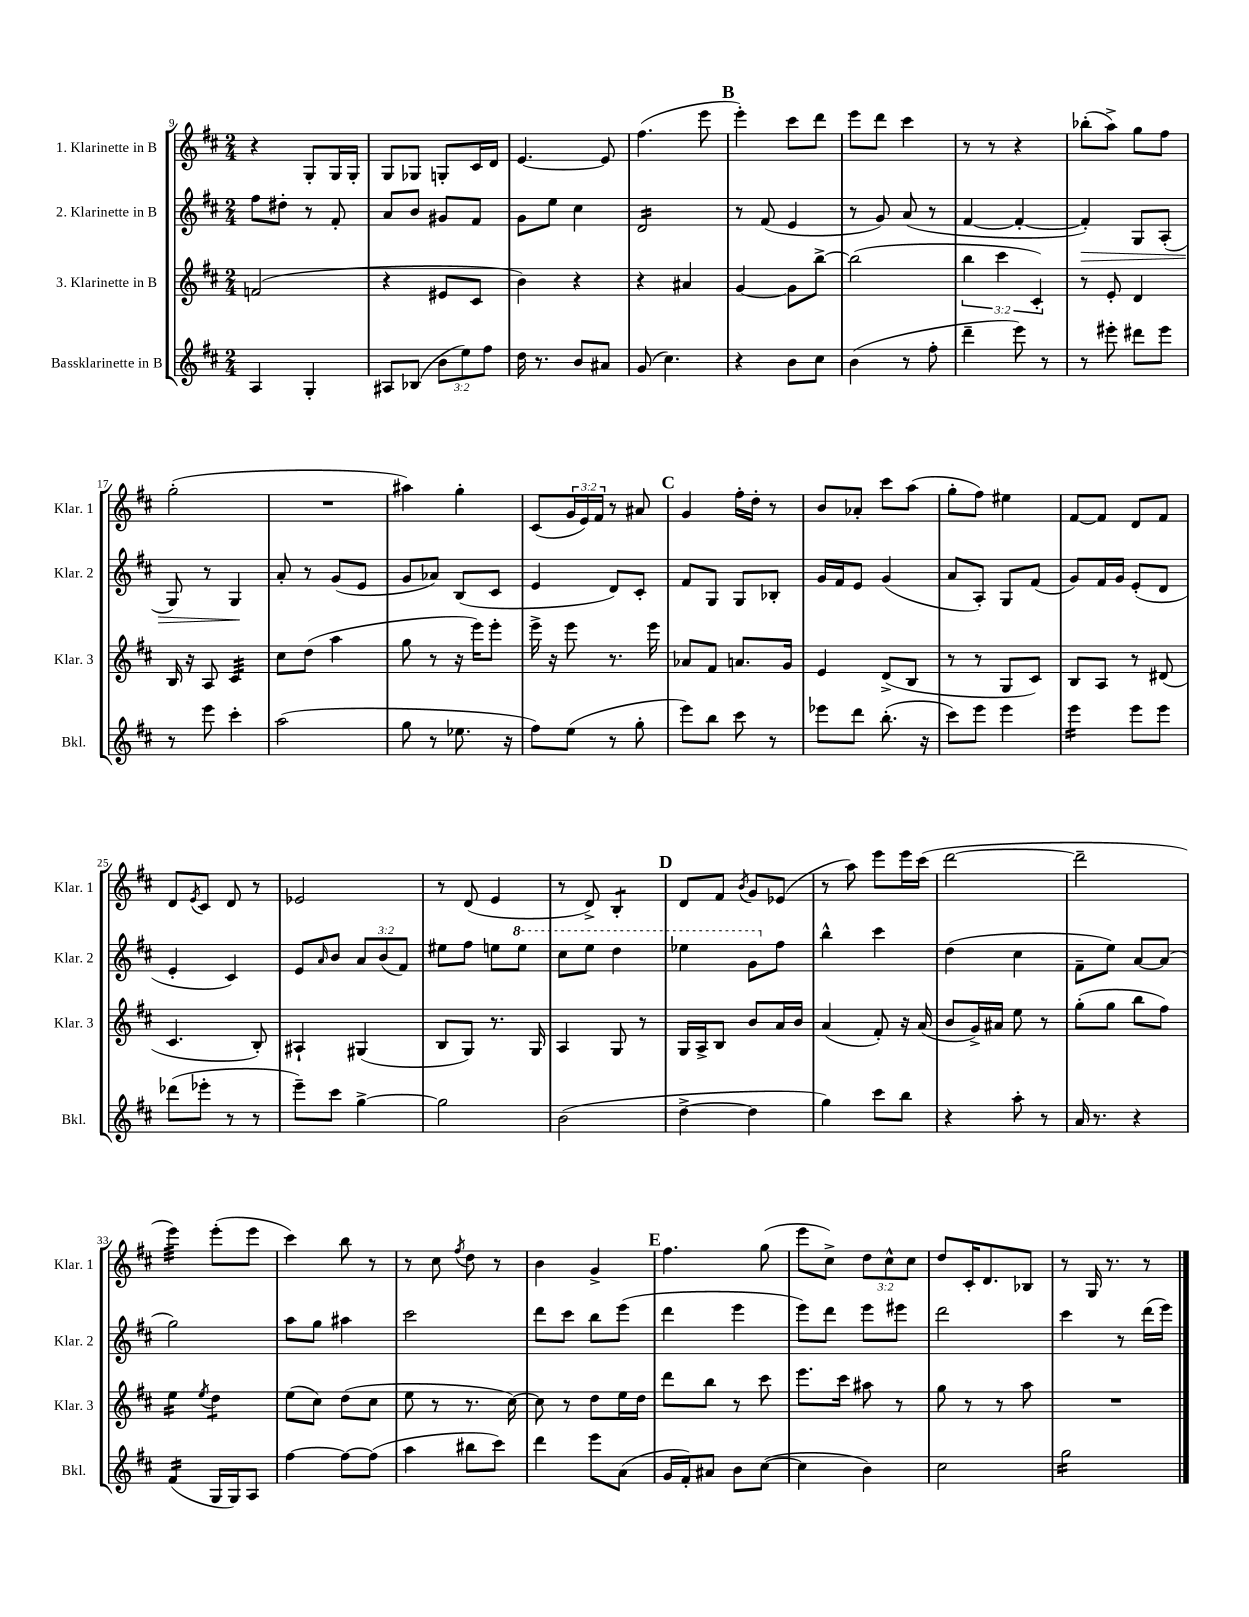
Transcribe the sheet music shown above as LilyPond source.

<<
\new StaffGroup <<
\new Staff = "s0" \with { instrumentName = "1. Klarinette in B" shortInstrumentName = "Klar. 1" } {
    \clef treble \key d \major \numericTimeSignature \time 2/4 \override Staff.TupletNumber.text = #tuplet-number::calc-fraction-text
    r4 g8-. g16 g16-. |
    g8 ges8 g8-. cis'16 d'16 |
    e'4.~ e'8 |
    fis''4.( e'''8 |
    \mark \markup { \bold "B" } e'''4-.) cis'''8 d'''8 |
    e'''8 d'''8 cis'''4 |
    r8 r8 r4 |
    bes''8-.( a''8->) g''8 fis''8 |
    g''2-.( |
    R2 |
    ais''4) g''4-. |
    cis'8( \tuplet 3/2 { g'16 e'16) fis'16 } r8 ais'8 |
    \mark \markup { \bold "C" } g'4 fis''16-. d''16-. r8 |
    b'8 aes'8-. cis'''8 a''8( |
    g''8-. fis''8) eis''4 |
    fis'8~ fis'8 d'8 fis'8 |
    d'8 \acciaccatura { e'8 } cis'8 d'8 r8 |
    ees'2 |
    r8 d'8( e'4 |
    r8 d'8->) b4:8-. |
    \mark \markup { \bold "D" } d'8 fis'8 \acciaccatura { b'8 } g'8 ees'8( |
    r8 a''8) e'''8 e'''16 cis'''16( |
    d'''2~ |
    d'''2-- |
    e'''4:32) e'''8-.( e'''8 |
    cis'''4) b''8 r8 |
    r8 cis''8 \acciaccatura { fis''8 } d''8 r8 |
    b'4 g'4-> |
    \mark \markup { \bold "E" } fis''4. g''8( |
    e'''8 cis''8->) \tuplet 3/2 { d''8 cis''8-^ cis''8 } |
    d''8 cis'16-. d'8. bes8 |
    r8 g16 r8. r8 \bar "|." |
}
\new Staff = "s1" \with { instrumentName = "2. Klarinette in B" shortInstrumentName = "Klar. 2" } {
    \clef treble \key d \major \numericTimeSignature \time 2/4 \override Staff.TupletNumber.text = #tuplet-number::calc-fraction-text
    fis''8 dis''8-. r8 fis'8-. |
    a'8 b'8 gis'8 fis'8 |
    g'8 e''8 cis''4 |
    d'2:16 |
    \mark \markup { \bold "B" } r8 fis'8( e'4 |
    r8 g'8) a'8( r8 |
    fis'4~ fis'4~-. |
    fis'4-.\>) g8 a8-.( |
    g8) r8 g4\! |
    a'8-. r8 g'8( e'8 |
    g'8 aes'8) b8( cis'8 |
    e'4 d'8) cis'8-. |
    \mark \markup { \bold "C" } fis'8 g8 g8 bes8-. |
    g'16 fis'16 e'8 g'4( |
    a'8 a8-.) g8 fis'8( |
    g'8) fis'16 g'16 e'8-.( d'8 |
    e'4-. cis'4) |
    e'8 \grace { a'16 } b'8 \tuplet 3/2 { a'8 b'8( fis'8) } |
    eis''8 fis''8 e''8 \ottava #1 e'''8 |
    cis'''8 e'''8 d'''4 |
    \mark \markup { \bold "D" } ees'''4 g''8 \ottava #0 fis''8 |
    b''4-^ cis'''4 |
    d''4( cis''4 |
    fis'8-- e''8) a'8~ a'8( |
    g''2) |
    a''8 g''8 ais''4 |
    cis'''2 |
    d'''8 cis'''8 b''8 e'''8( |
    \mark \markup { \bold "E" } d'''4 e'''4 |
    e'''8) d'''8 e'''8 eis'''8 |
    d'''2 |
    cis'''4 r8 d'''16( e'''16) \bar "|." |
}
\new Staff = "s2" \with { instrumentName = "3. Klarinette in B" shortInstrumentName = "Klar. 3" } {
    \clef treble \key d \major \numericTimeSignature \time 2/4 \override Staff.TupletNumber.text = #tuplet-number::calc-fraction-text
    f'2( |
    r4 eis'8 cis'8 |
    b'4) r4 |
    r4 ais'4 |
    \mark \markup { \bold "B" } g'4~ g'8 b''8~-> |
    b''2( |
    \tuplet 3/2 { b''4 cis'''4 cis'4-.) } |
    r8 e'8-. d'4 |
    b16 r16 a8 cis'4:32 |
    cis''8 d''8( a''4 |
    g''8 r8 r16 e'''16) e'''8-. |
    e'''16-> r16 e'''8 r8. e'''16 |
    \mark \markup { \bold "C" } aes'8 fis'8 a'8. g'16 |
    e'4 d'8->( b8 |
    r8 r8 g8 cis'8) |
    b8 a8 r8 dis'8( |
    cis'4. b8-.) |
    ais4-! gis4( |
    b8 g8) r8. g16 |
    a4 g8 r8 |
    \mark \markup { \bold "D" } g16 a16-> b8 b'8 a'16 b'16 |
    a'4( fis'8-.) r16 a'16( |
    b'8 g'16->) ais'16 e''8 r8 |
    g''8-.( g''8 b''8 fis''8) |
    e''4:16 \acciaccatura { e''8 } d''4:8 |
    e''8( cis''8) d''8( cis''8 |
    e''8 r8 r8. cis''16~) |
    cis''8 r8 d''8 e''16 d''16 |
    \mark \markup { \bold "E" } d'''8 b''8 r8 cis'''8 |
    e'''8. cis'''16 ais''8 r8 |
    g''8 r8 r8 a''8 |
    R2 \bar "|." |
}
\new Staff = "s3" \with { instrumentName = "Bassklarinette in B" shortInstrumentName = "Bkl." } {
    \clef treble \key d \major \numericTimeSignature \time 2/4 \override Staff.TupletNumber.text = #tuplet-number::calc-fraction-text
    a4 g4-. |
    ais8 bes8( \tuplet 3/2 { b'8 e''8) fis''8 } |
    d''16 r8. b'8 ais'8 |
    g'8( cis''4.) |
    \mark \markup { \bold "B" } r4 b'8 cis''8 |
    b'4( r8 fis''8-. |
    d'''4-- e'''8) r8 |
    r8 eis'''8-. dis'''8 eis'''8 |
    r8 e'''8 cis'''4-. |
    a''2( |
    g''8 r8 ees''8. r16 |
    fis''8) e''8( r8 g''8-. |
    \mark \markup { \bold "C" } e'''8) b''8 cis'''8 r8 |
    ees'''8 d'''8 b''8.-.( r16 |
    cis'''8) e'''8 e'''4 |
    e'''4:16 e'''8 e'''8 |
    des'''8( ees'''8-. r8 r8 |
    e'''8--) cis'''8 g''4~-> |
    g''2 |
    b'2( |
    \mark \markup { \bold "D" } d''4~-> d''4 |
    g''4) cis'''8 b''8 |
    r4 a''8-. r8 |
    a'16 r8. r4 |
    fis'4:16( g16 g16) a8 |
    fis''4~ fis''8~ fis''8( |
    a''4 bis''8 cis'''8) |
    d'''4 e'''8 a'8( |
    \mark \markup { \bold "E" } g'16 fis'16-.) ais'8 b'8 cis''8~( |
    cis''4 b'4) |
    cis''2 |
    g''2:16 \bar "|." |
}
>>
>>
\layout { \context { \Score currentBarNumber = #9 } }
